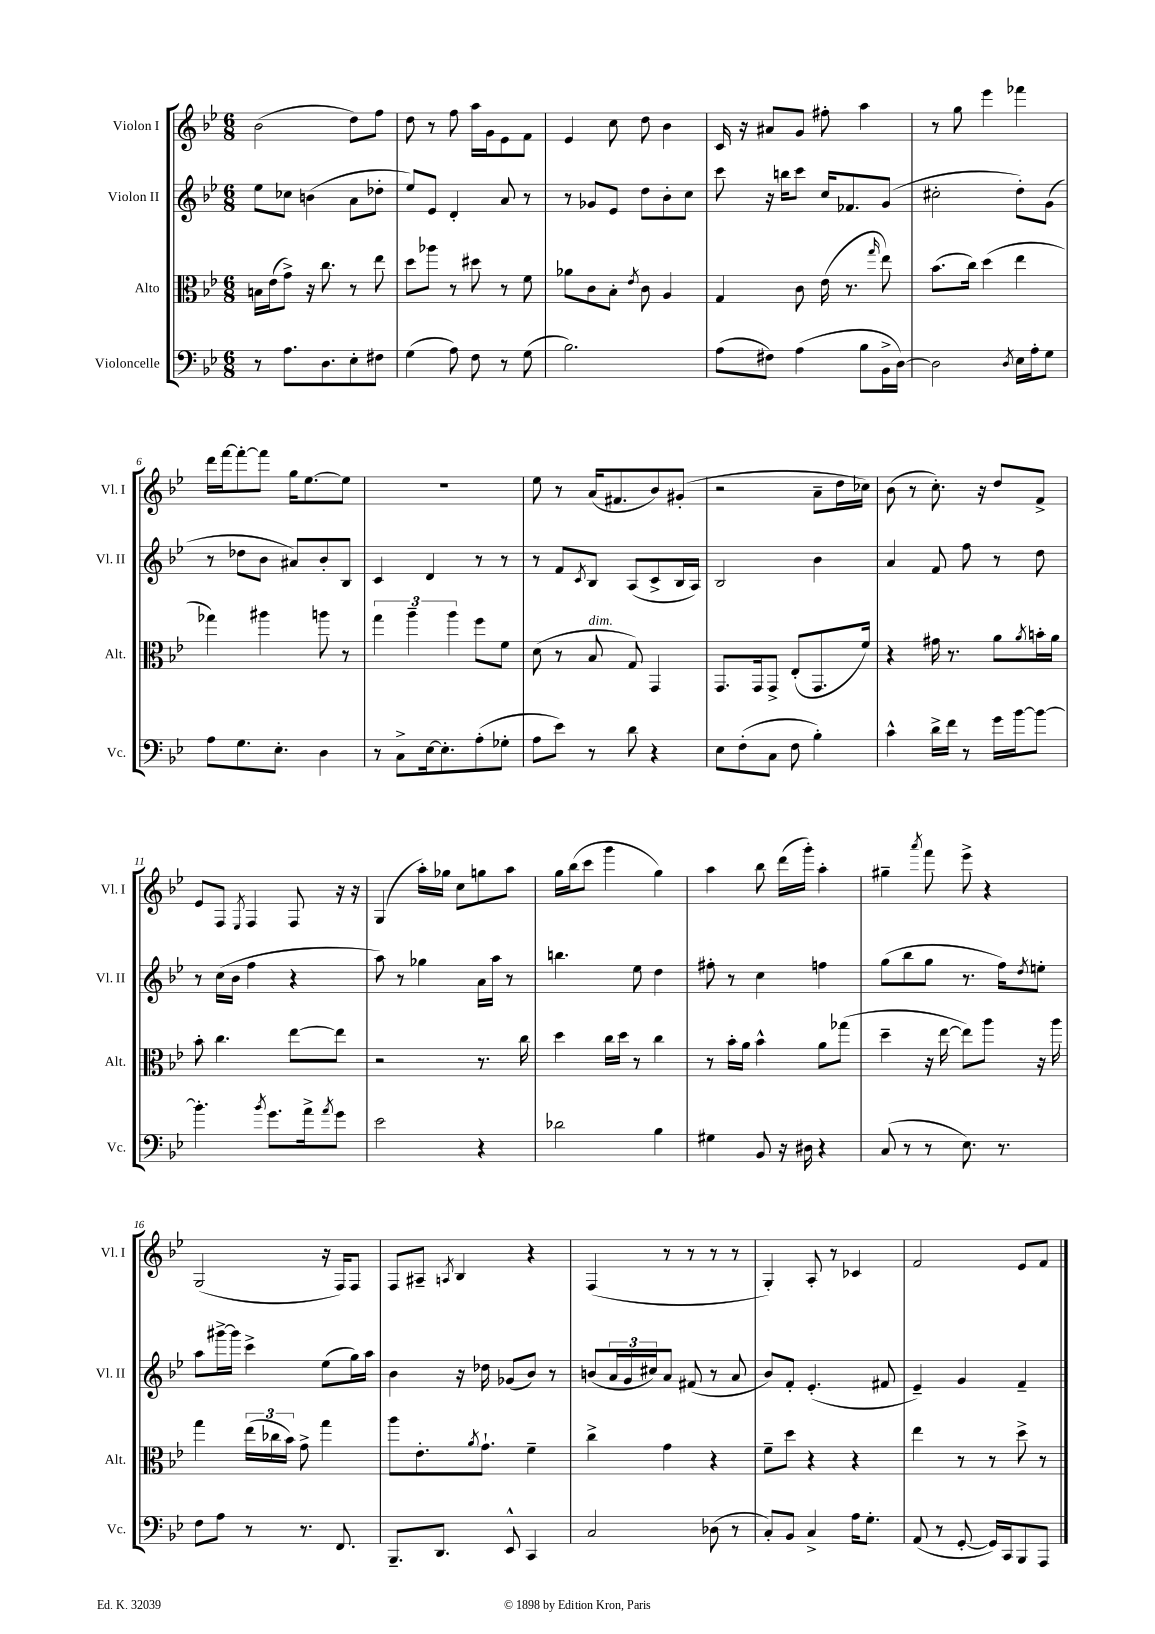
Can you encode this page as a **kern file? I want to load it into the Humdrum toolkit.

**kern	**kern	**kern	**kern
*staff4	*staff3	*staff2	*staff1
*clefF4	*clefC3	*clefG2	*clefG2
*k[b-e-]	*k[b-e-]	*k[b-e-]	*k[b-e-]
*M6/8	*M6/8	*M6/8	*M6/8
8r	16B\LL	8ee-\L	(2b-\
.	(16e-\J	.	.
8.A\L	8g^\J)	8cc-\J	.
.	16r	(4b\	.
8.D\	8.cc\	.	.
8E-'\	8r	8a\L	8dd\L)
8F#\J	8ee-\	8dd-'\J	8ff\J
=	=	=	=
(4G\	8dd\L	8ee-/L)	8dd\
.	8aa-\J	8e-/J	8r
8A\)	8r	4d'/	8ff\
8F\	8dd#\	.	16aa\LL
.	.	.	16g\J
8r	8r	8a/	8e-\
(8G\	8f\	8r	8f\J
=	=	=	=
2.B-\)	8a-\L	8r	4e-/
.	8c\	8g-/L	.
.	8B-'\J	8e-/J	8cc\
.	8qe-/	.	.
.	8c\	8dd\L	8dd\
.	4A/	8b-'\	4b-\
.	.	8cc\J	.
=	=	=	=
(8A\L	4G/	8ccc\	16c/
.	.	.	16r
8F#\J)	.	16r	8a#/L
.	.	16bb\LK	.
(4A\	8c\	8ccc\J	8g/J
.	(16e-\	16cc/LK	8ff#'\
.	8.r	8.f-/	.
8B-\L	.	.	4aa\
.	16qqgg/	.	.
16BB-^\L	8ee-\)	(8g/J	.
[16D\JJ)	.	.	.
=	=	=	=
2D\]	(8.b-\L	2cc#'\	8r
.	.	.	8gg\
.	16cc\Jk)	.	.
.	(4dd\	.	4eee-\
8qD/	.	.	.
16E-\LL	4ee-\	8dd'\L)	4fff-\
16A'\J	.	.	.
8G\J	.	(8g\J	.
=	=	=	=
8A\L	4gg-\)	8r	16ddd\LL
.	.	.	[16fff\J
8.G\	.	8dd-\L	8fff'\_
.	4aa#\	8b-\J	8fff\]J
8.E-'\J	.	.	.
.	.	8a#/L)	16gg\LK
.	.	.	[8.ee-\
4D\	8aa\	8b-'/	.
.	8r	8B-/J	8ee-\]J
=	=	=	=
8r	6gg\	4c/	2.r
8C^\L	.	.	.
.	6aa~\	.	.
[16E-\k	.	4d/	.
8.E-'\]	.	.	.
.	6aa\	.	.
(8A'\	8ff\L	8r	.
8G-'\J	8f\J	8r	.
=	=	=	=
8A\L	(8d\	8r	8ee-\
8e-\J)	8r	8f/L	8r
.	.	8qc/	.
8r	8B-/	8B-/J	(16a/LK
.	.	.	8.f#/
8d\	8G/)	(8A/L	.
4r	4GG/	8c^/	8b-/)
.	.	16B-/L	(8g#'/J
.	.	16A/JJ)	.
=	=	=	=
8E-\L	8.GG/L	2B-/	2r
(8F'\	.	.	.
.	16GG/k	.	.
8C\J	8GG^/J	.	.
8F\	(8E-'/L	.	.
4B-'\)	8.GG/	4b-\	8a~\L
.	.	.	16dd\L
.	16f/Jk)	.	16cc-\JJ)
=	=	=	=
4c^^\	4r	4a/	(8b-\
.	.	.	8r
16d^\LL	16g#\	8f/	8.cc'\)
16f\JJ	8.r	.	.
8r	.	8ff\	.
.	.	.	16r
16g\LL	8a\L	8r	8dd/L
[16b-\J	.	.	.
.	8qa/	.	.
8b-\_J	16b'\L	8dd\	8f^/J
.	16a\JJ	.	.
=	=	=	=
4.b-'\]	8b-'\	8r	8e-/L
.	4.cc\	(16cc\LL	8F/J
.	.	16b-\JJ	.
.	.	.	8qE-/
.	.	4ff\	4F/
8qb-/	.	.	.
8.g\L	.	.	.
.	[8ee-\L	4r	8F/
16a^\k	.	.	.
8qa/	.	.	.
8g\J	8ee-\]J	.	16r
.	.	.	16r
=	=	=	=
2e-\	2r	8aa\)	(4G/
.	.	8r	.
.	.	4gg-\	16aa'\LL)
.	.	.	16gg-\JJ
.	.	.	8cc\L
4r	8.r	16a\LL	8gg\
.	.	16aa\JJ	.
.	.	8r	8aa\J
.	16cc\	.	.
=	=	=	=
2d-\	4dd\	4.bb\	16gg\LL
.	.	.	(16bb-\J
.	.	.	8ccc\J
.	16cc\LL	.	4ggg\
.	16dd\JJ	.	.
.	8r	8ee-\	.
4B-\	4cc\	4dd\	4gg\)
=	=	=	=
4G#\	8r	8ff#'\	4aa\
.	16b-'\LL	8r	.
.	16a\JJ	.	.
8BB-/	4b-^^\	4cc\	8bb-\
16r	.	.	(16ddd\LL
16D#\	.	.	16ggg'\JJ)
4r	8a\L	4ff\	4aa'\
.	(8gg-\J	.	.
=	=	=	=
(8C/	4dd~\	(8gg\L	4gg#~\
8r	.	8bb-\	.
.	.	.	8qaaa/
8r	16r	8gg\J	8fff\
.	[16ee-\	.	.
8.E-\)	8ee-\]L)	8.r	8eee-^\
.	8aa\J	.	4r
8.r	.	16ff\LK)	.
.	.	8qdd/	.
.	16r	8ee'\J	.
.	16aa\	.	.
=	=	=	=
8F\L	4gg\	8aa\L	(2G/
8A\J	.	[16ggg#^\L	.
.	.	16ggg#\]JJ	.
8r	(24ee-\LL	4ccc^\	.
.	24cc-\	.	.
.	24b-\JJ)	.	.
8.r	8g^\	.	.
.	4gg\	(8ee-\L	16r
8.FF/	.	.	16F/LK)
.	.	16gg\L)	8F/J
.	.	16aa\JJ	.
=	=	=	=
8.BBB-~/L	8aa\L	4b-\	8F/L
.	8.e-'\	.	8A#~/J
8.DD/J	.	.	.
.	.	.	8qA/
.	.	16r	4B-/
.	8qa/	.	.
.	8.g`\J	16dd-\	.
8EE-^^/	.	(8g-/L	.
4CC/	4f~\	8b-/J)	4r
.	.	8r	.
=	=	=	=
2C/	4cc^\	(8b/L	(4F/
.	.	24a/L	.
.	.	24g/	.
.	.	24cc#/J)	.
.	4g\	8a/J	8r
.	.	(8f#/	8r
(8D-\	4r	8r	8r
8r	.	8a/	8r
=	=	=	=
8C'/L)	8f~\L	8b-/L)	4G'/)
8BB-/J	8dd\J	8f'/J	.
4C^/	4r	(4.e-'/	8A'/
.	.	.	8r
16A\LK	4r	.	4c-/
8.G'\J	.	.	.
.	.	8f#/	.
=	=	=	=
(8AA/	4ee-\	4e-~/)	2f/
8r	.	.	.
[8GG'/	8r	4g/	.
16GG/]LL)	8r	.	.
16CC/J	.	.	.
8BBB-/	8dd^\	4f~/	8e-/L
8AAA/J	8r	.	8f/J
==	==	==	==
*-	*-	*-	*-
